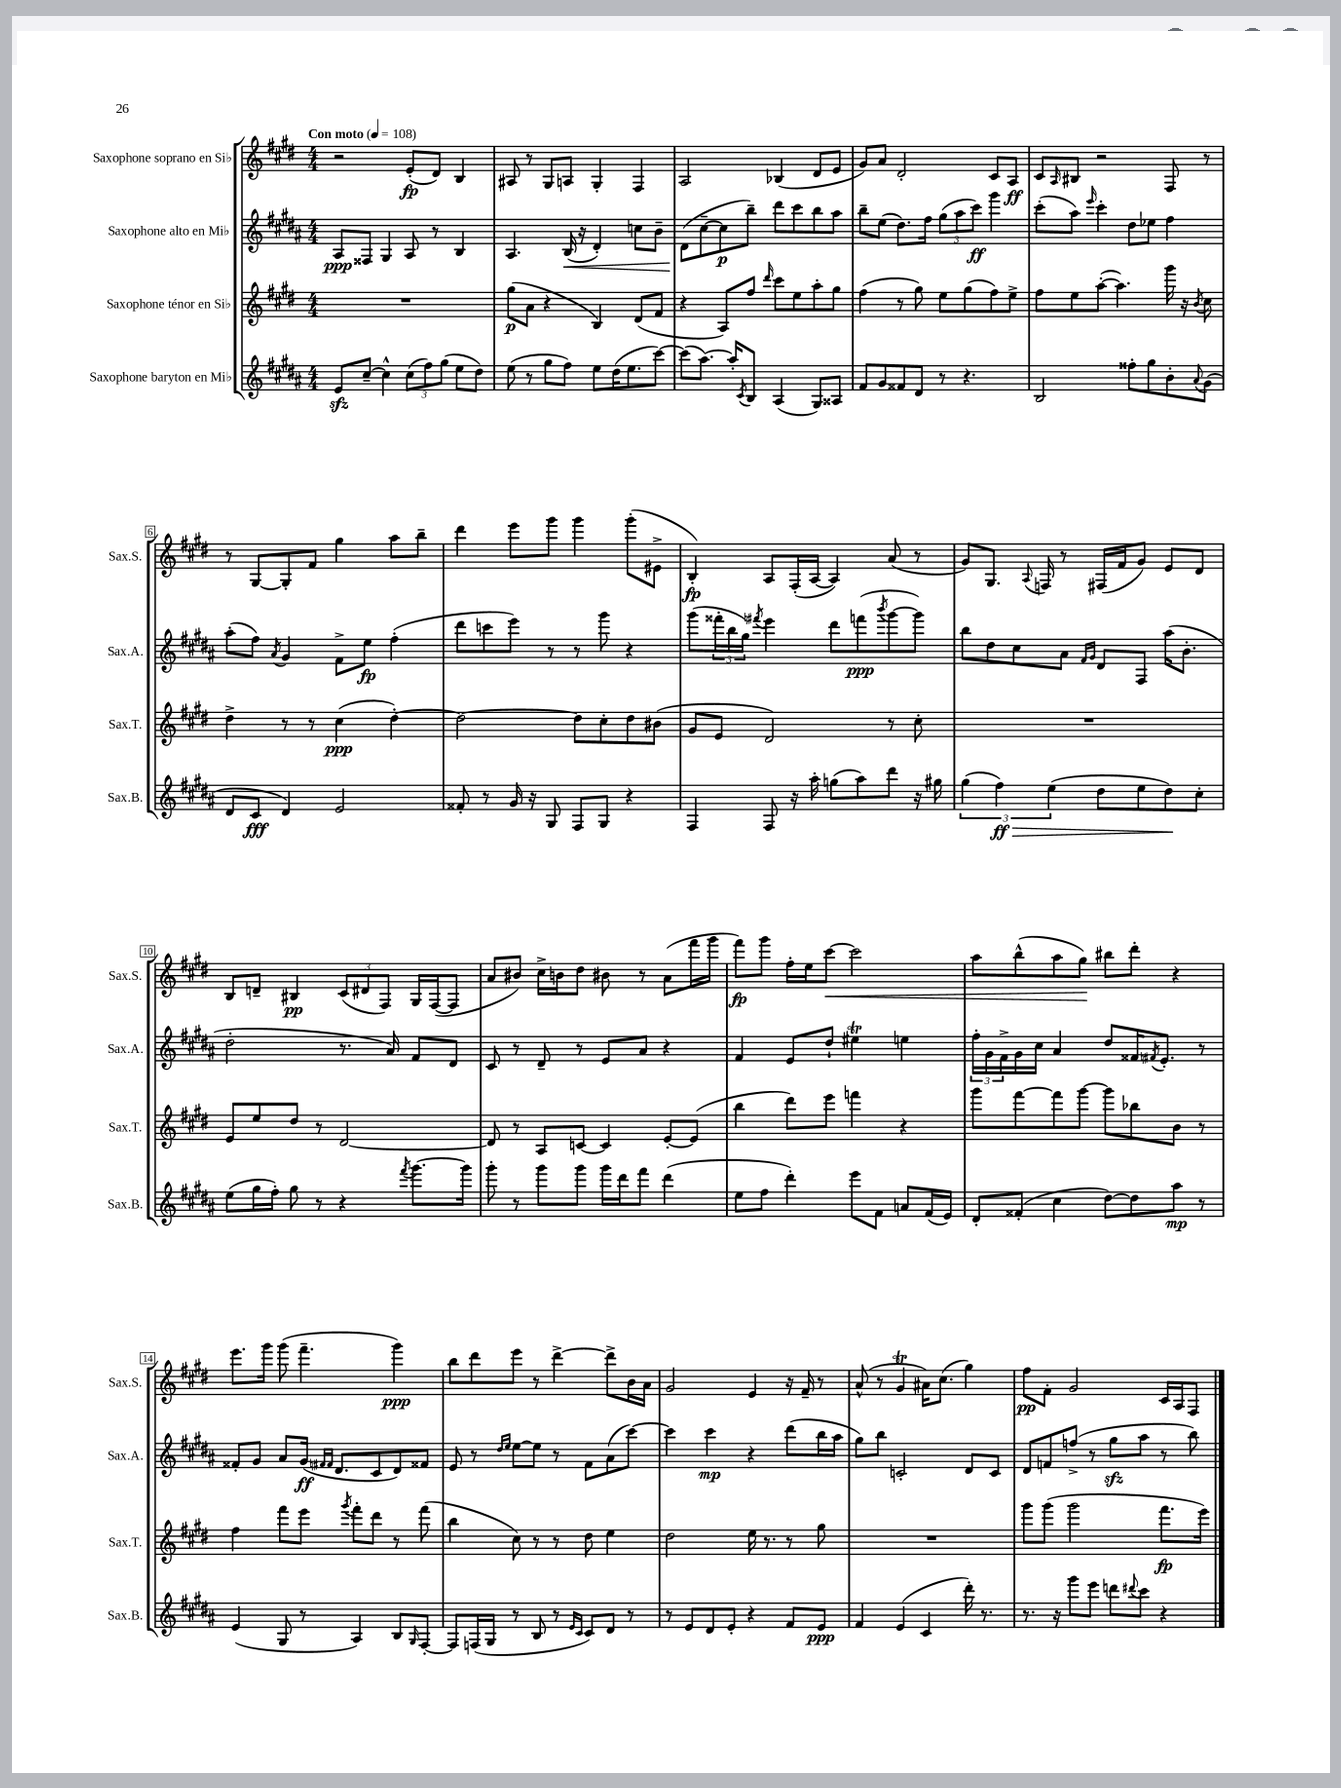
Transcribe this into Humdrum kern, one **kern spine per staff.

**kern	**kern	**kern	**kern
*staff4	*staff3	*staff2	*staff1
*clefG2	*clefG2	*clefG2	*clefG2
*k[f#c#g#d#a#]	*k[f#c#g#d#]	*k[f#c#g#d#a#]	*k[f#c#g#d#]
*M4/4	*M4/4	*M4/4	*M4/4
*MM108	*MM108	*MM108	*MM108
8e	1r	8A#	2r
[8cc#~	.	8F##	.
4cc#^^]	.	4G#	.
(12cc#	.	8A#	(8e'
12ff#)	.	.	.
.	.	8r	8d#)
(12gg#	.	.	.
8ee	.	4B	4B
8dd#)	.	.	.
=	=	=	=
(8ee	(8gg#	4.A#	8A#
8r	8a	.	8r
8gg#	4r	.	8G#
8ff#)	.	(16B	8A
.	.	16r	.
8ee	4B)	4d#')	4G#'
(16dd#	.	.	.
8.ee	.	.	.
.	(8d#	8cc	4F#
[8ccc#)	8f#	8b~	.
=	=	=	=
(8ccc#]	4r	(8d#	2A
[8.aa#)	.	[8cc#~	.
.	8A)	8cc#]	.
16aa#']	.	.	.
8qc#	.	.	.
8B	8ff#	8bb~)	.
.	16qqddd#	.	.
(4A#	8ccc#	8ddd#	(4B-
.	8ee	8ccc#	.
8G#)	8aa'	8bb	8d#
8A##	8gg#	8aa#	8e
=	=	=	=
8f#	(4ff#	8bb~	8g#)
8g#	.	(8ee	8a
8f##	8r	8.dd#)	2d#'
8d#	8gg#)	.	.
.	.	16ff#	.
8r	8ee	(12gg#	.
.	.	12aa#	.
4.r	(8gg#	.	.
.	.	12ccc#)	.
.	8ff#)	4ggg#	8c#
.	8ee^	.	8A
=	=	=	=
2B	8ff#	(8ccc#'	8c#
.	.	.	16qqA
.	8ee	8aa#)	8B#
.	.	16qqeee	.
.	([8aa'	4ccc#'	2r
.	4.aa])	.	.
8ff##'	.	8dd#	.
8gg#	.	8ee-	.
8b'	16ggg#	4ff#	8F#
.	16r	.	.
8qqa#	8qb	.	.
(8g#	8cc#	.	8r
=	=	=	=
8d#	4dd#^	(8aa#'	8r
8c#	.	8ff#)	[8G#
.	.	8qa#	.
4d#)	8r	4g#	8G#']
.	8r	.	8f#
2e	(4cc#	8f#^	4gg#
.	.	8ee	.
.	[4dd#')	(4ff#'	8aa
.	.	.	8bb~
=	=	=	=
8f##'	2dd#_	8ddd#	4ddd#
8r	.	8ccc	.
16g#	.	8eee)	8eee
16r	.	.	.
8G#	.	8r	8ggg#
8F#	8dd#]	8r	4ggg#
8G#	8cc#'	8ggg#	.
4r	8dd#	4r	(8ggg#'
.	(8b#	.	8e#^
=	=	=	=
4F#	8g#	(8ggg#	4B')
.	8e	24fff##'	.
.	.	24bb	.
.	.	24gg#)	.
.	.	8qfff#	.
8F#	2d#)	4eee	8A
16r	.	.	(16F#'
16aa#'	.	.	[16A
(8gg	.	8ddd#	4A])
8aa#)	.	(8fff	.
.	.	8qbbb	.
8ddd#	8r	[8ggg#	(8a
16r	8cc#'	8ggg#])	8r
16gg#	.	.	.
=	=	=	=
(6gg#	1r	8bb	8g#)
.	.	8dd#	8.G#
6ff#)	.	.	.
.	.	8cc#	.
.	.	.	8qqA
.	.	.	16F
(6ee	.	.	.
.	.	8a#	8r
.	.	16qqf#	.
.	.	16qqg#	.
8dd#	.	8d#	(16F#
.	.	.	16f#
8ee	.	8F#	8g#)
8dd#)	.	(16aa#	8e
.	.	8.b'	.
8cc#'	.	.	8d#
=	=	=	=
(8ee	8e	2dd#'	8B
16gg#	8ee	.	8d~
16ff#')	.	.	.
8gg#	8dd#	.	4B#
8r	8r	.	.
4r	[2d#	8.r	(12c#
.	.	.	12d#
.	.	.	12F#)
.	.	16a#)	.
8qfff#	.	.	.
[8.ggg#	.	8f#	16G#
.	.	.	([16F#
.	.	8d#	8F#]
16ggg#]	.	.	.
=	=	=	=
8ggg#'	8d#]	8c#	8a
8r	8r	8r	8b#)
8ggg#	8A	8d#~	16cc#^
.	.	.	16b
8ggg#	[8c	8r	8dd#
16ggg#	4c]	8e	8b#
16ddd#	.	.	.
8fff#	.	8a#	8r
(4ddd#	[8e'	4r	(8a
.	(8e]	.	16fff#
.	.	.	16ggg#
=	=	=	=
8ee	4bb	4f#	8fff#)
8ff#	.	.	8ggg#
4ddd#')	8ddd#)	8e	16ff#'
.	.	.	16ee
.	8eee	8dd#`	[8ccc#
8eee	4fff	4ee#	2ccc#]
8f#	.	.	.
8a	4r	4ee	.
(16f#	.	.	.
16e)	.	.	.
=	=	=	=
8d#'	8ggg#	24ff#'	8aa
.	.	24g#	.
.	.	24f#^	.
(8f##'	[8fff#	16g#	(8bb^^
.	.	16cc#	.
4cc#	8fff#]	4a#	8aa
.	[8ggg#	.	8gg#)
[8dd#)	8ggg#]	8dd#	8bb#
8dd#]	8bb-	16f##	8ddd#'
.	.	8qf#	.
.	.	8.e'	.
8aa#	8b	.	4r
8r	8r	8r	.
=	=	=	=
(4e	4ff#	8f##'	8.eee
.	.	8g#	.
.	.	.	16ggg#
8G#	8fff#	8a#	(8ggg#
8r	8eee	(16g#	4.fff#~
.	.	16qqf#	.
.	.	16qqf#	.
.	.	8.d#	.
.	8qggg#	.	.
4A#)	8fff#'	.	.
.	8ddd#	8c#	.
8B	8r	8d#)	4ggg#)
16qqG#	.	.	.
[8F#'	(8fff#	8f##	.
=	=	=	=
8F#]	4bb	8e	8bb
(16F	.	8r	8ddd#
16G#	.	.	.
.	.	16qqdd#	.
.	.	16qqee	.
8r	8cc#)	[8ee	8eee
8B	8r	8ee]	8r
8r	8r	8r	[4ddd#^
16qqe	.	.	.
16qqc#	.	.	.
8c#)	8dd#	8f#	.
8d#	4ee	(8a#	8ddd#^]
8r	.	[8ccc#)	16b
.	.	.	16a
=	=	=	=
8r	2dd#	4ccc#]	2g#
8e	.	.	.
8d#	.	4ccc#	.
8e'	.	.	.
4r	16ee	4r	4e
.	8.r	.	.
8f#	8r	(8ddd#	16r
.	.	.	16f#~
8e	8gg#	16bb	8r
.	.	16aa#	.
=	=	=	=
4f#	1r	8gg#)	(8a^^
.	.	8bb	8r
(4e	.	2c'	4g#
4c#	.	.	16a#)
.	.	.	(8.cc#
16ddd#')	.	8d#	4gg#)
8.r	.	.	.
.	.	8c	.
=	=	=	=
8.r	8ggg#	8d#	8ff#
.	(8ggg#	8f	8f#'
16r	.	.	.
8ggg#	2ggg#	(8ff^	2g#
8eee	.	8r	.
8ddd	.	8gg#	.
8qqddd#	.	.	.
8ccc#	.	8aa#	.
4r	8.fff#	8r	16c#
.	.	.	16A
.	.	8bb)	8F#
.	16eee)	.	.
==	==	==	==
*-	*-	*-	*-
